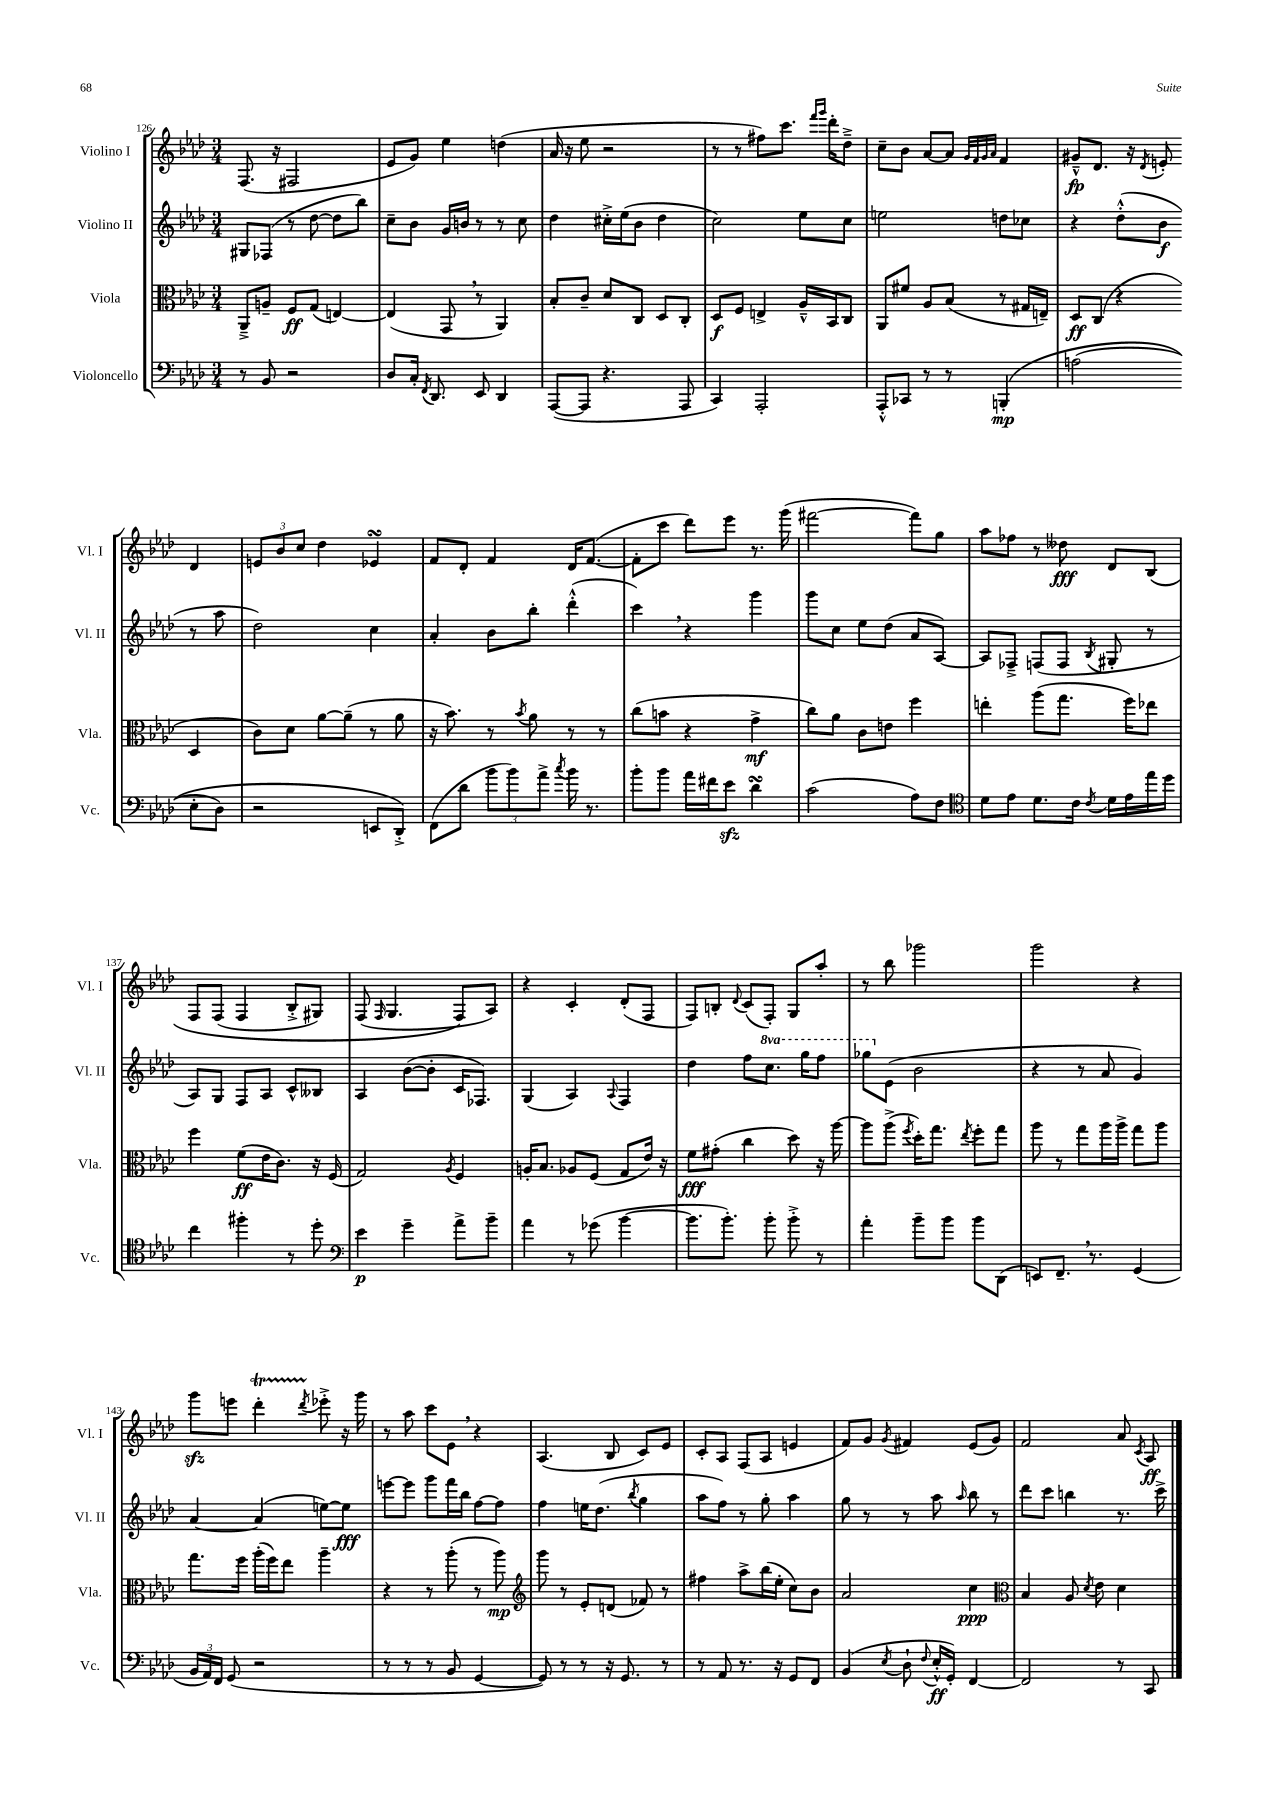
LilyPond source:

<<
\new StaffGroup <<
\new Staff = "s0" \with { instrumentName = "Violino I" shortInstrumentName = "Vl. I" } {
    \clef treble \key aes \major \numericTimeSignature \time 3/4
    \autoBeamOff f8.( r16 fis2 |
    ees'8[ g'8]) ees''4 d''4( |
    aes'16 r16 ees''8 r2 |
    r8 r8 fis''8[) c'''8.] \grace { f'''16[ g'''16] } des'''16[-. des''8]---> |
    c''8[-- bes'8] aes'8[~ aes'8] \grace { g'32[ f'32 g'32 aes'32] } f'4 |
    gis'8[---^\fp des'8.] r16 \acciaccatura { des'8 } e'8-. des'4 |
    \tuplet 3/2 { e'8[ bes'8 c''8] } des''4 ees'4\turn |
    f'8[ des'8]-. f'4 des'16[ f'8.]~( |
    f'8[-. c'''8] des'''8[) ees'''8] r8. g'''16( |
    fis'''2~ fis'''8[) g''8] |
    aes''8[ fes''8] r8 deses''8\fff des'8[ bes8]\( |
    f8[ f8]( f4 bes8[-.-> gis8]) |
    f8( \grace { f16 } g4. f8[\) aes8]) |
    r4 c'4-. des'8[-.( f8] |
    f8[) b8]-. \appoggiatura { des'8 } c'8[( f8]-.) g8[ aes''8]-. |
    r8 bes''8 ges'''2 |
    g'''2 r4 |
    g'''8[\sfz e'''8] des'''4-.\startTrillSpan \acciaccatura { des'''8 } ees'''8-.->\stopTrillSpan r16 g'''16 |
    r8 aes''8 c'''8[ ees'8] \breathe r4 |
    aes4.( bes8 c'8[) ees'8] |
    c'8[-. aes8] f8[( aes8] e'4 |
    f'8[) g'8] \acciaccatura { g'8 } fis'4 ees'8[( g'8]) |
    f'2 aes'8 \acciaccatura { c'8 } aes8\ff \bar "|." |
}
\new Staff = "s1" \with { instrumentName = "Violino II" shortInstrumentName = "Vl. II" } {
    \clef treble \key aes \major \numericTimeSignature \time 3/4 \set Staff.ottavationMarkups = #ottavation-simple-ordinals
    \autoBeamOff gis8[ fes8]( r8 des''8~ des''8[ bes''8]) |
    c''8[-- bes'8] g'16[ b'16] r8 r8 c''8 |
    des''4 cis''16[-.-> ees''16( bes'8] des''4 |
    c''2) ees''8[ c''8] |
    e''2 d''8[ ces''8] |
    r4 des''8[-.-^( bes'8]\f r8 aes''8 |
    des''2) c''4 |
    aes'4-. bes'8[ bes''8]-. des'''4-.-^( |
    c'''4) \breathe r4 g'''4 |
    g'''8[ c''8] ees''8[ des''8]( aes'8[ aes8]~) |
    aes8[ fes8]---> f8[( f8] \acciaccatura { bes8 } gis8-. r8 |
    aes8[) g8] f8[ aes8] c'8[-^ beses8] |
    aes4 bes'8[~( bes'8]-. c'16[ fes8.]) |
    g4( aes4) \appoggiatura { aes8 } f4 |
    des''4 f''8[ \ottava #1 c'''8.] g'''16[ f'''8] |
    ges'''8[ \ottava #0 ees'8]( bes'2 |
    r4 r8 aes'8 g'4) |
    aes'4~ aes'4( e''8[~) e''8]\fff |
    e'''8[~ e'''8] g'''8[ f'''16 bes''16] f''8[~ f''8] |
    f''4 e''16[ des''8.]( \acciaccatura { bes''8 } g''4 |
    aes''8[ f''8]) r8 g''8-. aes''4 |
    g''8 r8 r8 aes''8 \grace { aes''16 } bes''8 r8 |
    des'''8[ c'''8] b''4 r8. c'''16-> \bar "|." |
}
\new Staff = "s2" \with { instrumentName = "Viola" shortInstrumentName = "Vla." } {
    \clef alto \key aes \major \numericTimeSignature \time 3/4
    \autoBeamOff aes,8[---> a8]-- f8[\ff g8]( e4~) |
    e4( g,8 \breathe r8 aes,4) |
    bes8[-. c'8]-- des'8[ c8] des8[ c8]-. |
    des8[\f f8] e4-> aes16[---^ bes,16 c8] |
    aes,8[ fis'8] aes8[ bes8]( r8 gis16[ e16]--) |
    des8[\ff c8]( r4 des4 |
    c'8[) des'8] aes'8[~ aes'8]--( r8 aes'8 |
    r16 bes'8.) r8 \acciaccatura { bes'8 } aes'8 r8 r8 |
    c''8[( b'8] r4 g'4->\mf |
    c''8[) aes'8] c'8[ e'8] f''4 |
    e''4-. aes''8[( g''8.] f''16[) ees''8] |
    f''4 f'8[\ff( ees'16 c'8.]) r16 f16( |
    g2) \acciaccatura { aes8 } f4 |
    a16[-. bes8.] aes8[ f8]( g8[ ees'16]) r16 |
    f'8[\fff gis'8]-.( c''4 des''8) r16 aes''16~ |
    aes''8[ aes''8]->( \acciaccatura { f''8 } des''16[-.) g''8.] \acciaccatura { ees''8 } f''8[-. g''8] |
    aes''8 r8 g''8[ aes''16 aes''16]-> g''8[ aes''8] |
    g''8.[ f''16] aes''16[-.( f''16) ees''8] aes''4-- |
    r4 r8 aes''8-.( r8 aes''8\mp) |
    \clef treble g'''8 r8 ees'8[-. d'8]( fes'8) r8 |
    fis''4 aes''8[-> bes''16( ees''16]-. c''8[) bes'8] |
    aes'2 c''4\ppp |
    \clef alto bes4 aes8 \acciaccatura { des'8 } ees'8 des'4 \bar "|." |
}
\new Staff = "s3" \with { instrumentName = "Violoncello" shortInstrumentName = "Vc." } {
    \clef bass \key aes \major \numericTimeSignature \time 3/4
    \autoBeamOff r8 bes,8 r2 |
    des8[ c16]-. \acciaccatura { f,8 } des,8. ees,8 des,4 |
    aes,,8[~( aes,,8] r4. aes,,8 |
    c,4) aes,,2-. |
    aes,,8[-.-^ ces,8] r8 r8 b,,4-.\mp\( |
    a2( ees8[-. des8]) |
    r2 e,8[ des,8]-.->\) |
    f,8[( des'8] \tuplet 3/2 { bes'8[ bes'8) aes'8]-> } \acciaccatura { c''8 } bes'16 r8. |
    bes'8[-. bes'8] aes'16[ fis'16 ees'8]\sfz des'4\turn |
    c'2( aes8[) f8] |
    \clef tenor des'8[ ees'8] des'8.[ c'16] \acciaccatura { c'8 } des'16[ ees'16 ees''16 des''16] |
    c''4 fis''4-. r8 des''8-. |
    \clef bass ees'4\p g'4-- aes'8[-> bes'8]-- |
    aes'4 r8 ges'8( bes'4~ |
    bes'8.[ bes'8.]-.) bes'8-. bes'8-.-> r8 |
    aes'4-. bes'8[-- bes'8] bes'8[ des,8]( |
    e,8[) f,8.]-- \breathe r8. g,4( |
    \tuplet 3/2 { bes,16[ aes,16) f,16] } g,8( r2 |
    r8 r8 r8 bes,8 g,4~ |
    g,8) r8 r8 r16 g,8. r8 |
    r8 aes,8 r8. r16 g,8[ f,8] |
    bes,4( \acciaccatura { ees8 } des8-! \appoggiatura { f8 } ees16[-.-^\ff g,16]-.) f,4~ |
    f,2 r8 c,8 \bar "|." |
}
>>
>>
\layout { \context { \Score currentBarNumber = #126 } }
